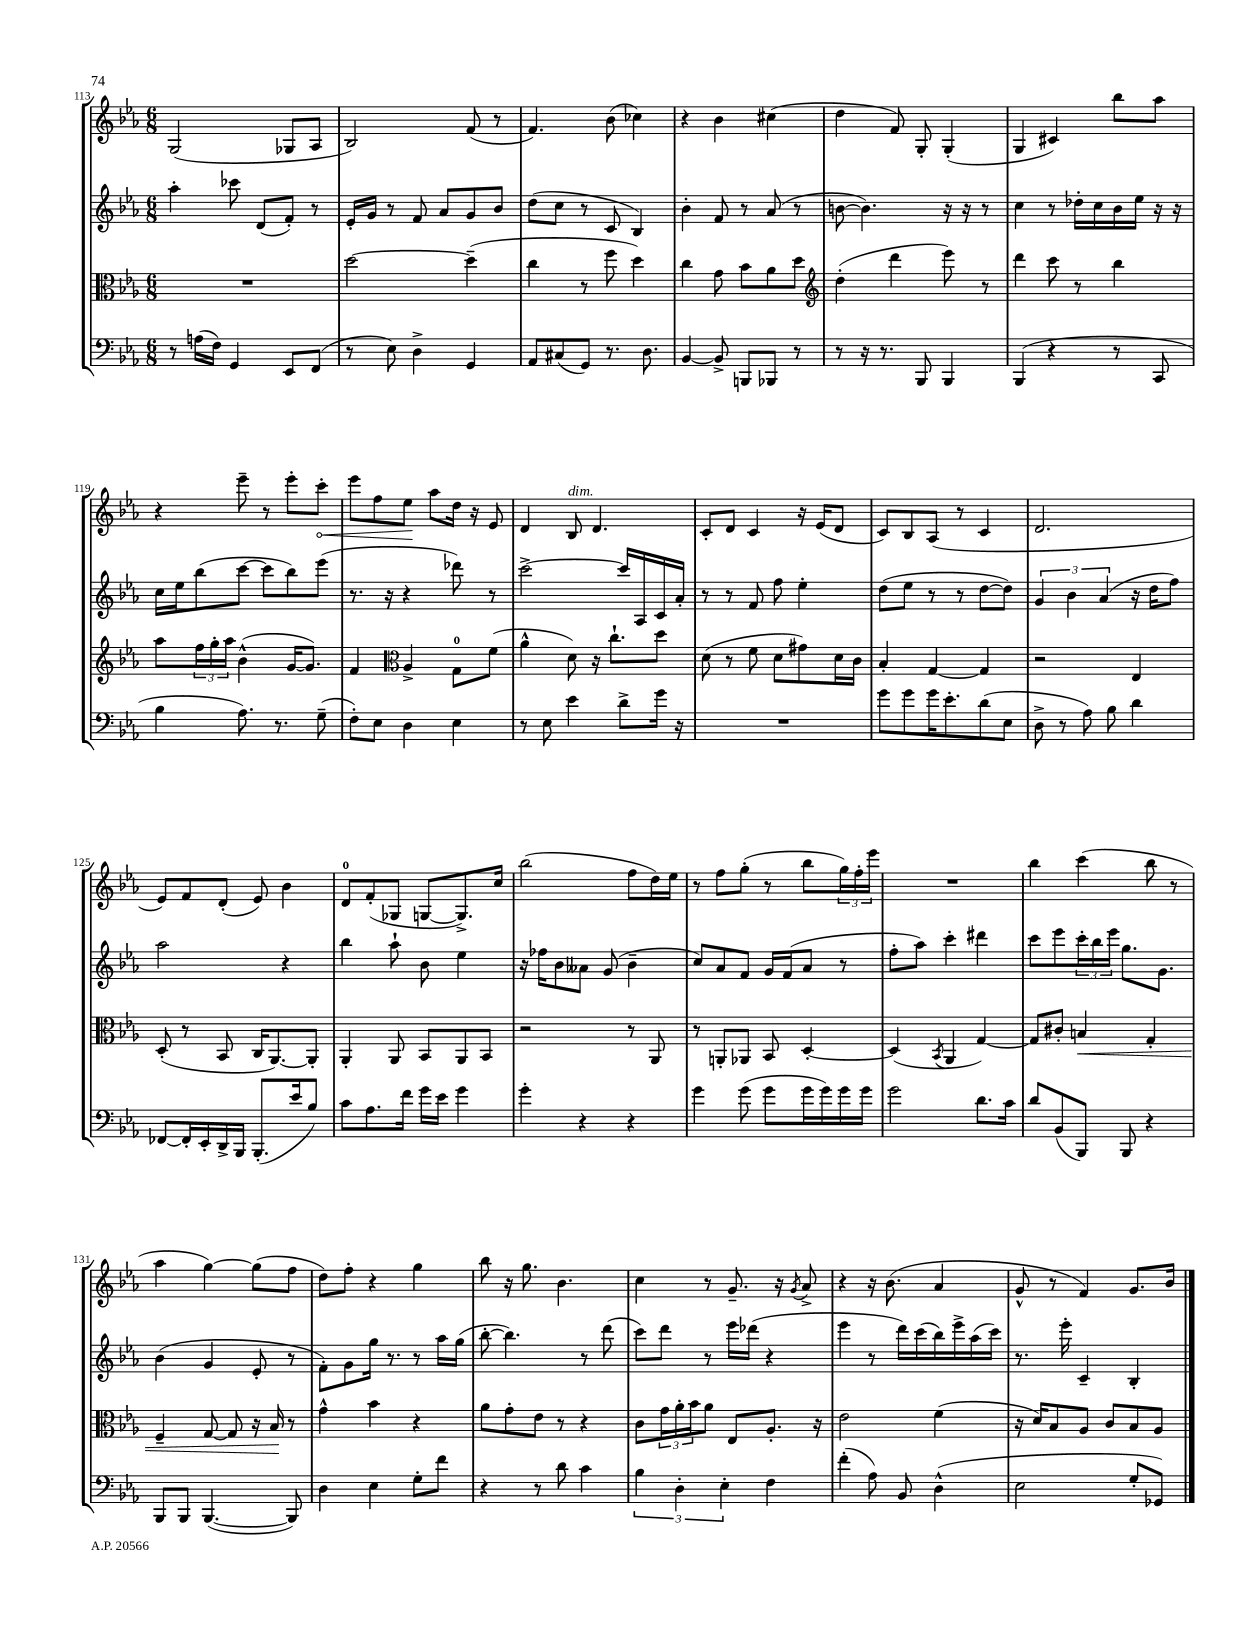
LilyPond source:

<<
\new StaffGroup <<
\new Staff = "s0" {
    \clef treble \key ees \major \numericTimeSignature \time 6/8
    g2( ges8 aes8 |
    bes2) f'8( r8 |
    f'4.) bes'8( ces''4) |
    r4 bes'4 cis''4( |
    d''4 f'8) g8-. g4-.( |
    g4 cis'4) bes''8 aes''8 |
    r4 ees'''8-- r8 ees'''8-. \once \override Hairpin.circled-tip = ##t c'''8-.\< |
    ees'''8 f''8 ees''8\! aes''8 d''16 r16 ees'8 |
    d'4 bes8^\markup { \italic "dim." } d'4. |
    c'8-. d'8 c'4 r16 ees'16( d'8 |
    c'8) bes8 aes8( r8 c'4 |
    d'2. |
    ees'8) f'8 d'8-.( ees'8) bes'4 |
    d'8-0 f'8-.( ges8 g8~ g8.->) c''16 |
    bes''2( f''8 d''16) ees''16 |
    r8 f''8 g''8-.( r8 bes''8 \tuplet 3/2 { g''16) f''16-. ees'''16 } |
    R2. |
    bes''4 c'''4( bes''8 r8 |
    aes''4 g''4~) g''8( f''8 |
    d''8) f''8-. r4 g''4 |
    bes''8 r16 g''8. bes'4. |
    c''4 r8 g'8.-- r16 \acciaccatura { g'8 } aes'8-> |
    r4 r16 bes'8.( aes'4 |
    g'8-^ r8 f'4) g'8. bes'16 \bar "|." |
}
\new Staff = "s1" {
    \clef treble \key ees \major \numericTimeSignature \time 6/8
    aes''4-. ces'''8 d'8( f'8-.) r8 |
    ees'16-. g'16 r8 f'8 aes'8 g'8 bes'8 |
    d''8( c''8 r8 c'8 bes4) |
    bes'4-. f'8 r8 aes'8( r8 |
    b'8~ b'4.) r16 r16 r8 |
    c''4 r8 des''16-. c''16 bes'16 ees''16 r16 r16 |
    c''16 ees''16 bes''8( c'''8~ c'''8 bes''8) ees'''8( |
    r8. r16 r4 des'''8) r8 |
    c'''2~-> c'''16 aes16 c'16 aes'16-. |
    r8 r8 f'8 f''8 ees''4-. |
    d''8( ees''8 r8 r8 d''8~ d''8) |
    \tuplet 3/2 { g'4 bes'4 aes'4( } r16 d''16 f''8) |
    aes''2 r4 |
    bes''4 aes''8-! bes'8 ees''4 |
    r16 fes''16 bes'8 aeses'8 g'8( bes'4-- |
    c''8) aes'8 f'8 g'16 f'16( aes'8 r8 |
    f''8-. aes''8) c'''4-. dis'''4 |
    c'''8 ees'''8 \tuplet 3/2 { c'''16-. bes''16 ees'''16 } g''8. g'8. |
    bes'4( g'4 ees'8-. r8 |
    f'8-.) g'8 g''16 r8. r8 aes''16 g''16( |
    bes''8~-. bes''4.) r8 d'''8( |
    c'''8) d'''8 r8 ees'''16 des'''16( r4 |
    ees'''4 r8 d'''16) c'''16( bes''16) ees'''16-> aes''16( c'''16) |
    r8. ees'''16-. c'4-- bes4-. \bar "|." |
}
\new Staff = "s2" {
    \clef alto \key ees \major \numericTimeSignature \time 6/8
    R2. |
    d''2~ d''4--( |
    c''4 r8 f''8 d''4) |
    c''4 g'8 bes'8 aes'8 d''8 |
    \clef treble d''4-.( d'''4 ees'''8) r8 |
    d'''4 c'''8 r8 bes''4 |
    aes''8 \tuplet 3/2 { f''16 g''16-. aes''16 } bes'4-^( g'16~ g'8.) |
    f'4 \clef alto aes4-> g8-0 f'8( |
    aes'4-^ d'8) r16 c''8.-! d''8 |
    d'8( r8 f'8 d'8 gis'8) d'16 c'16 |
    bes4-. g4~ g4 |
    r2 ees4 |
    d8-.( r8 bes,8 c16 aes,8.~) aes,8-. |
    aes,4-. aes,8 bes,8 aes,8 bes,8 |
    r2 r8 aes,8 |
    r8 a,8-. aes,8 bes,8 d4~-. |
    d4( \acciaccatura { bes,8 } aes,4 g4~) |
    g8 cis'8-. b4\< g4-. |
    f4-- g8~ g8 r16 bes16\! r8 |
    g'4-^ bes'4 r4 |
    aes'8 g'8-. ees'8 r8 r4 |
    c'8 \tuplet 3/2 { g'16 aes'16-. bes'16 } aes'8 ees8 aes8.-. r16 |
    ees'2 f'4( |
    r16 d'16) bes8 aes8 c'8 bes8 aes8 \bar "|." |
}
\new Staff = "s3" {
    \clef bass \key ees \major \numericTimeSignature \time 6/8
    r8 a16( f16) g,4 ees,8 f,8( |
    r8 ees8) d4-> g,4 |
    aes,8 cis8( g,8) r8. d8. |
    bes,4~ bes,8-> b,,8 bes,,8 r8 |
    r8 r16 r8. bes,,8 bes,,4 |
    bes,,4( r4 r8 c,8 |
    bes4 aes8.) r8. g8--( |
    f8-.) ees8 d4 ees4 |
    r8 ees8 ees'4 d'8-> g'16 r16 |
    R2. |
    g'8 g'8 g'16 ees'8.-. d'8( ees8 |
    d8-> r8 aes8) bes8 d'4 |
    fes,8~ fes,16-. ees,16-. d,16-> bes,,16 bes,,8.-.( ees'16 bes8) |
    c'8 aes8. f'16 g'16 ees'16 g'4 |
    g'4-. r4 r4 |
    g'4 g'8( g'8 g'16 g'16) g'16 g'16 |
    g'2 d'8. c'16 |
    d'8 bes,8( bes,,8) bes,,8 r4 |
    bes,,8 bes,,8 bes,,4.~( bes,,8) |
    d4 ees4 g8-. f'8 |
    r4 r8 d'8 c'4 |
    \tuplet 3/2 { bes4 d4-. ees4-. } f4 |
    f'4-.( aes8) bes,8 d4-^( |
    ees2 g8-. ges,8) \bar "|." |
}
>>
>>
\layout { \context { \Score currentBarNumber = #113 } }
